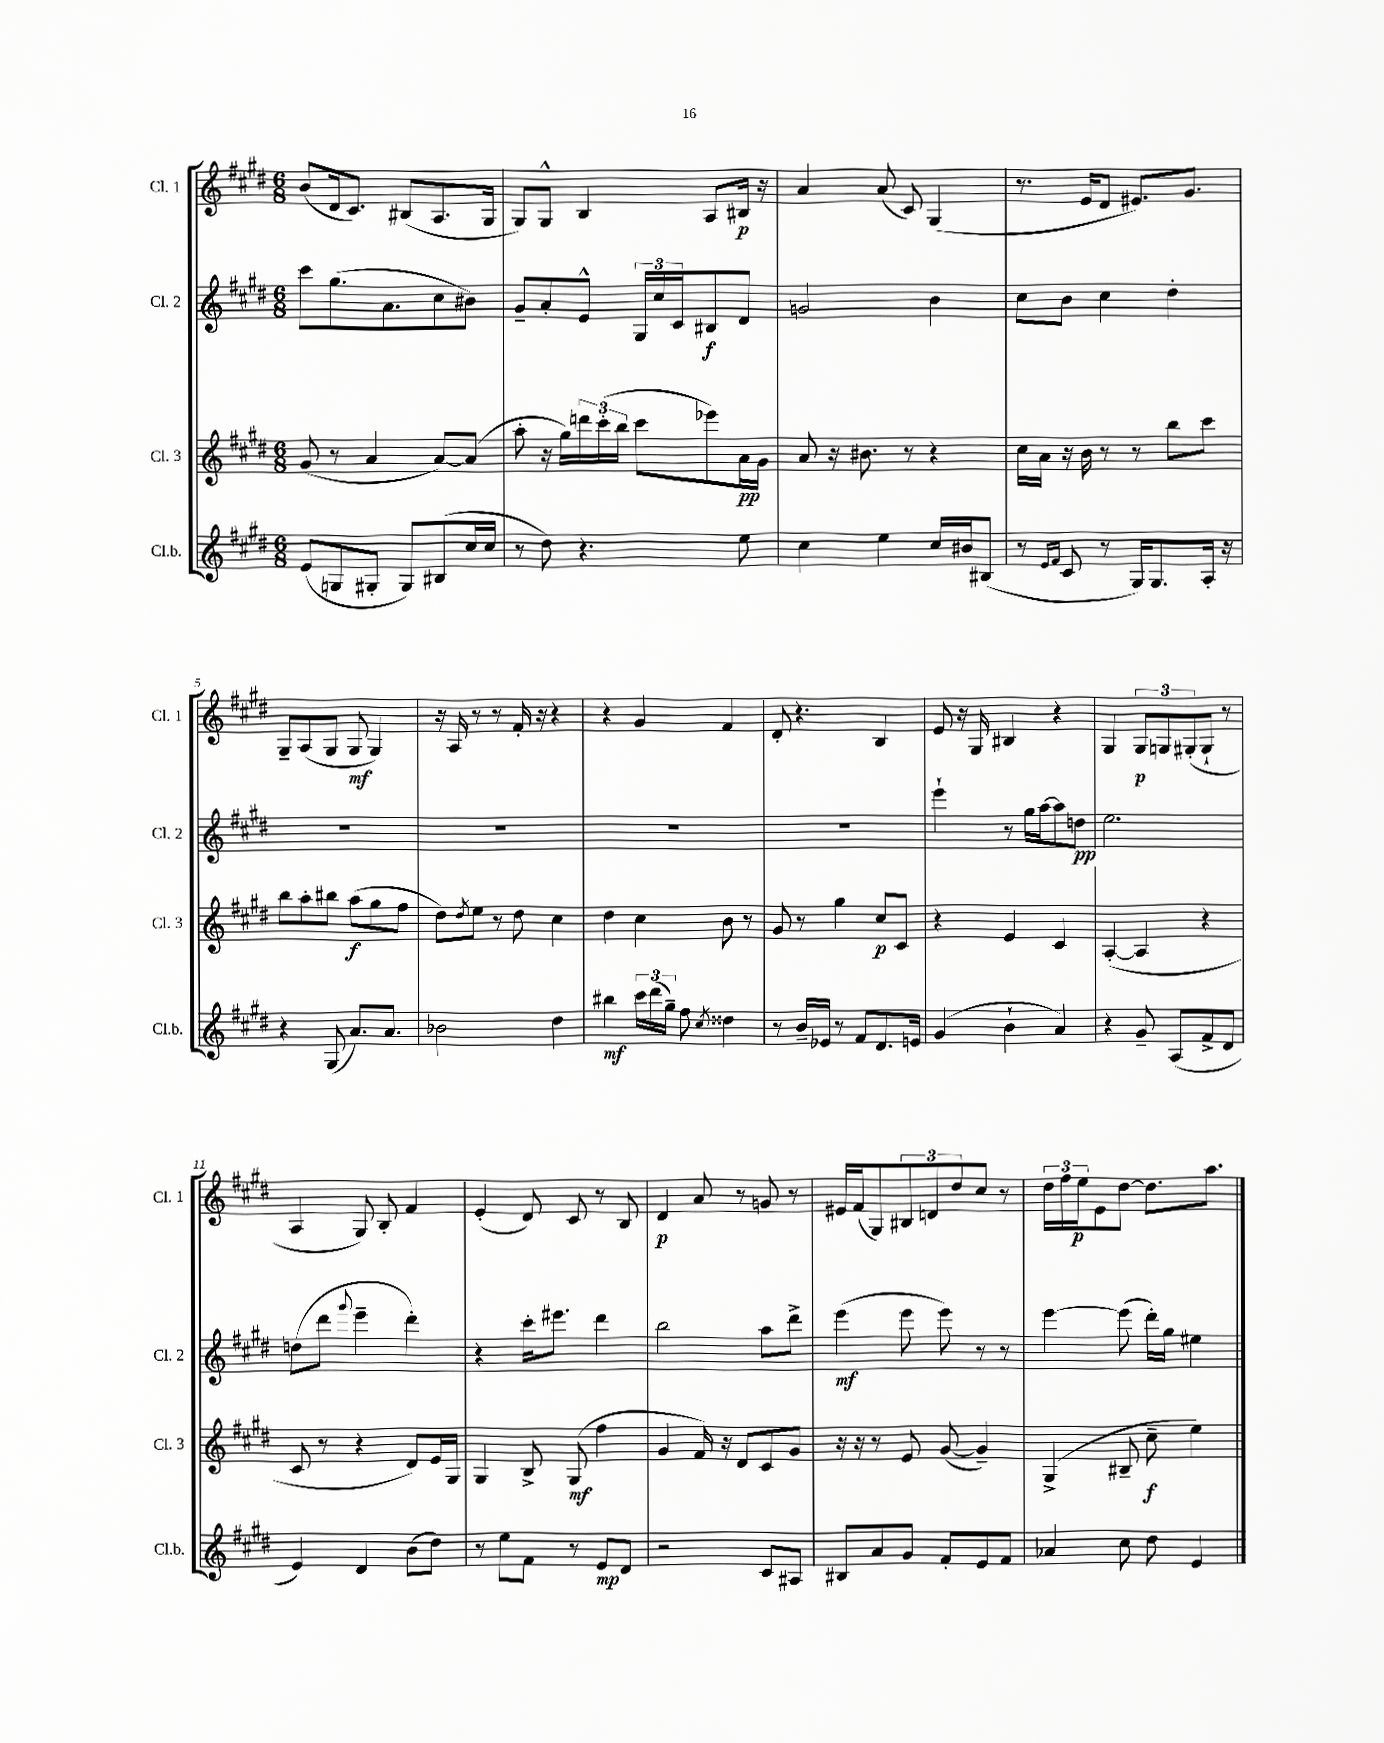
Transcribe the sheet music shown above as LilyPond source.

<<
\new StaffGroup <<
\new Staff = "s0" \with { instrumentName = "Cl. 1" shortInstrumentName = "Cl. 1" } {
    \clef treble \key e \major \numericTimeSignature \time 6/8
    b'8( dis'16 cis'8.) bis8( a8. gis16 |
    gis8) gis8-^ b4 a8 bis16\p r16 |
    a'4 a'8( cis'8) gis4( |
    r8. e'16 dis'8 eis'8.) gis'8. |
    gis8-- a8( gis8 gis8\mf gis4) |
    r16 a16 r8 r8 fis'16-. r16 r4 |
    r4 gis'4 fis'4 |
    dis'8-. r4. b4 |
    e'8 r16 gis16 bis4 r4 |
    gis4 \tuplet 3/2 { gis8\p g8 gis8-.( } gis8-! r8 |
    a4 gis8) b8-. fis'4 |
    e'4-.( dis'8) cis'8 r8 b8 |
    dis'4\p a'8 r8 g'8 r8 |
    eis'16 fis'16( gis8) \tuplet 3/2 { bis8 d'8 dis''8 } cis''8 r8 |
    \tuplet 3/2 { dis''16 fis''16 e''16\p } e'8 dis''8~ dis''8. a''8. \bar "|." |
}
\new Staff = "s1" \with { instrumentName = "Cl. 2" shortInstrumentName = "Cl. 2" } {
    \clef treble \key e \major \numericTimeSignature \time 6/8
    cis'''8 gis''8.( a'8. cis''8 bis'8) |
    gis'8-- a'8-. e'8-^ \tuplet 3/2 { gis16 cis''16 cis'16 } bis8\f dis'8 |
    g'2 b'4 |
    cis''8 b'8 cis''4 dis''4-. |
    R2. |
    R2. |
    R2. |
    R2. |
    e'''4-! r8 gis''16 a''16~ a''8 d''8\pp |
    e''2. |
    d''8( dis'''8 \appoggiatura { gis'''8 } e'''4-- dis'''4-.) |
    r4 cis'''16-. eis'''8. dis'''4 |
    b''2 a''8 dis'''8-> |
    e'''4\mf( e'''8 e'''8) r8 r8 |
    e'''4~ e'''8( dis'''16-.) gis''16 eis''4 \bar "|." |
}
\new Staff = "s2" \with { instrumentName = "Cl. 3" shortInstrumentName = "Cl. 3" } {
    \clef treble \key e \major \numericTimeSignature \time 6/8
    gis'8( r8 a'4 a'8~) a'8( |
    a''8-. r16 gis''16) \tuplet 3/2 { d'''16 cis'''16-.( b''16 } cis'''8 ees'''8) a'16\pp gis'16 |
    a'8 r16 bis'8. r8 r4 |
    cis''16 a'16 r16 b'16 r8 r8 b''8 cis'''8 |
    b''8 a''8-. bis''8 a''8\f( gis''8 fis''8 |
    dis''8) \acciaccatura { dis''8 } e''8 r8 dis''8 cis''4 |
    dis''4 cis''4 b'8 r8 |
    gis'8 r8 gis''4 cis''8\p cis'8 |
    r4 e'4 cis'4 |
    a4~-.( a4 r4 |
    cis'8 r8 r4 dis'8) e'16 gis16 |
    gis4 b8-> gis8\mf( fis''4 |
    gis'4 fis'16) r16 dis'8 cis'8 gis'8 |
    r16 r16 r8 e'8 gis'8~( gis'4--) |
    gis4->( bis8-- cis''8--\f e''4) \bar "|." |
}
\new Staff = "s3" \with { instrumentName = "Cl.b." shortInstrumentName = "Cl.b." } {
    \clef treble \key e \major \numericTimeSignature \time 6/8
    e'8( g8 gis8-. gis8) bis8( cis''16 cis''16 |
    r8 dis''8) r4. e''8 |
    cis''4 e''4 cis''16 bis'16 bis8( |
    r8 \grace { e'16 fis'16 } cis'8 r8 gis16) gis8. a16-. r16 |
    r4 gis8( a'8.) a'8. |
    bes'2 dis''4 |
    bis''4\mf \tuplet 3/2 { cis'''16 dis'''16( gis''16--) } fis''8 \acciaccatura { cis''8 } disis''4 |
    r8 b'16-- ees'16 r8 fis'8 dis'8. e'16 |
    gis'4( b'4-! a'4) |
    r4 gis'8-- a8( fis'8-> dis'8 |
    e'4) dis'4 b'8( dis''8) |
    r8 e''8 fis'8 r8 e'8\mp dis'8 |
    r2 cis'8 ais8 |
    bis8 a'8 gis'8 fis'8-. e'8 fis'8 |
    aes'4 cis''8 dis''8 e'4 \bar "|." |
}
>>
>>
